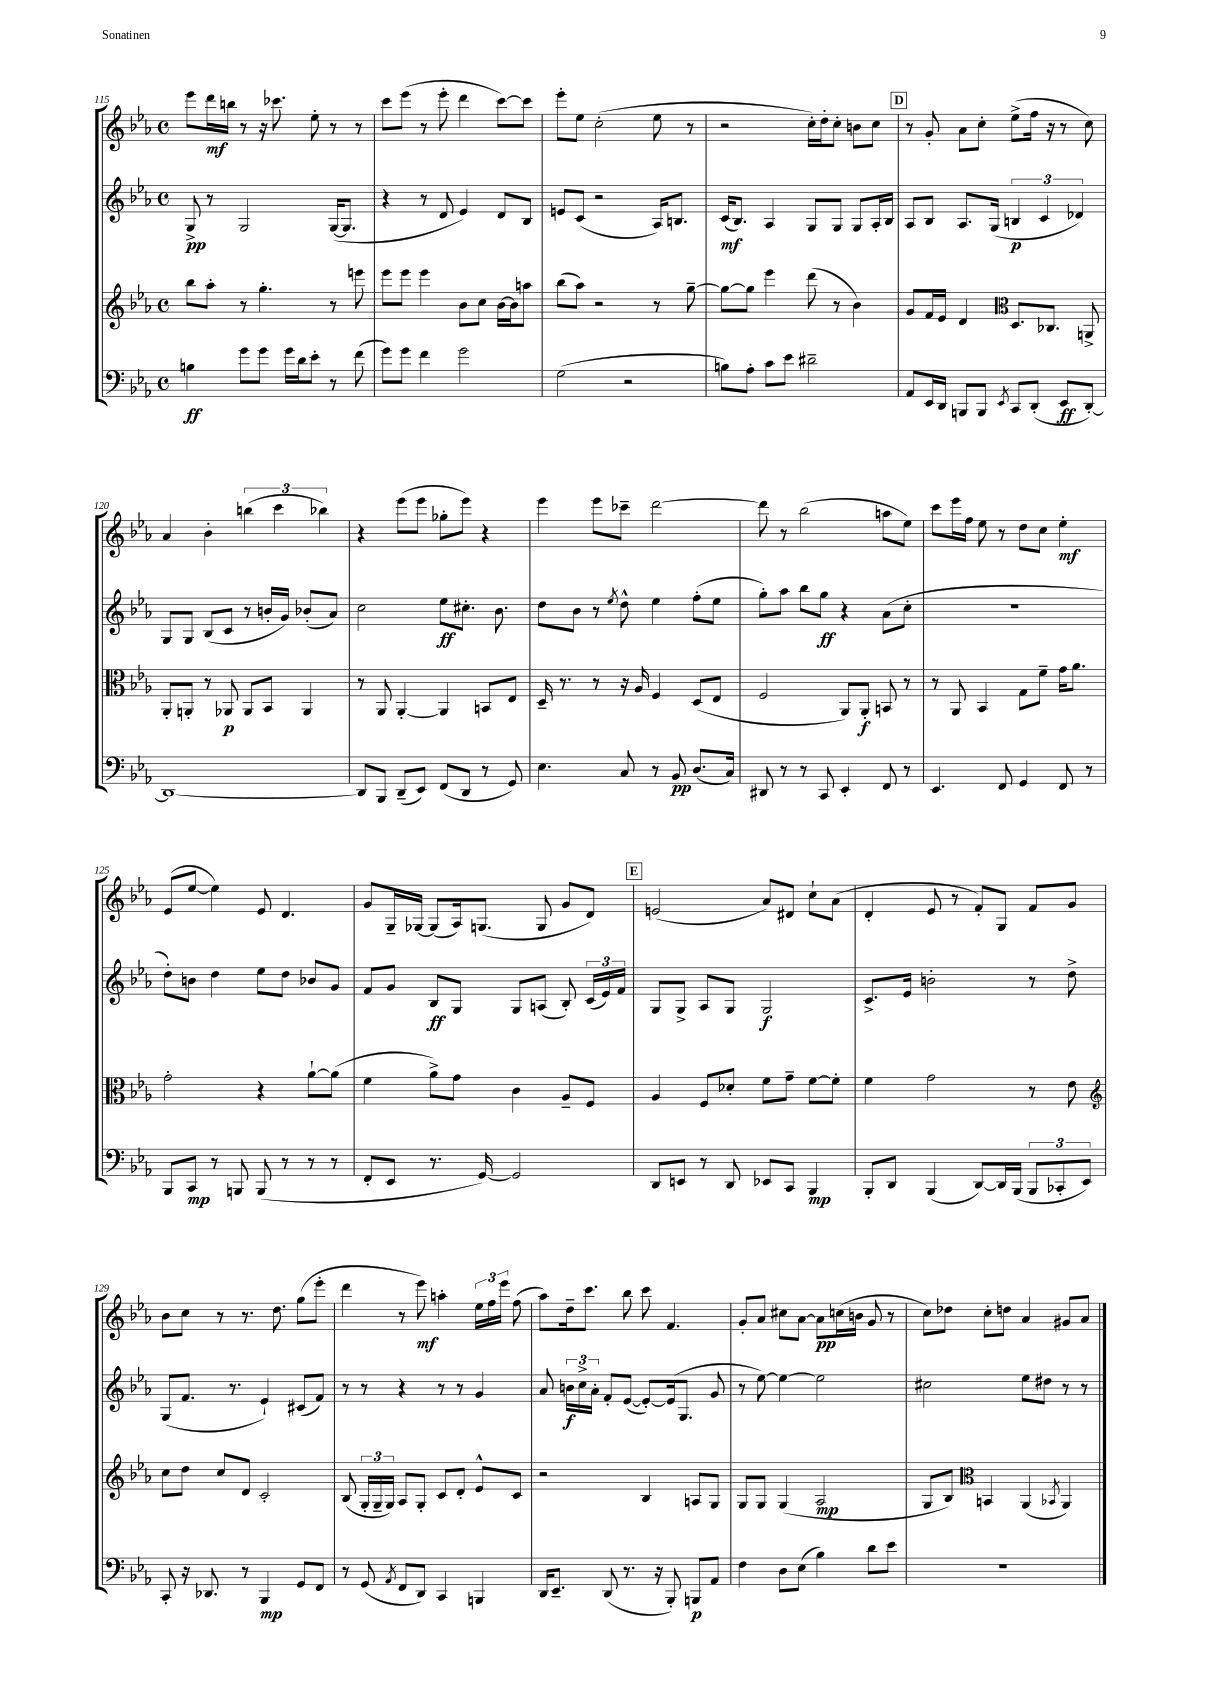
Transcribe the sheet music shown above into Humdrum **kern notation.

**kern	**kern	**kern	**kern
*staff4	*staff3	*staff2	*staff1
*clefF4	*clefG2	*clefG2	*clefG2
*k[b-e-a-]	*k[b-e-a-]	*k[b-e-a-]	*k[b-e-a-]
*M4/4	*M4/4	*M4/4	*M4/4
*met(c)	*met(c)	*met(c)	*met(c)
4B	8bb-	8G^	8eee-
.	8aa-'	8r	16ddd
.	.	.	16bb
8g	8r	2G	8r
8g	4.gg'	.	16r
.	.	.	8.ccc-
16g	.	.	.
16d	.	.	.
8e-'	.	.	8ee-'
8r	8r	([16G	8r
.	.	8.G]	.
(8f	8eee	.	8r
=	=	=	=
8g)	8eee-	4r	8ccc
8g	8eee-	.	(8eee-
4f	4eee-	8r	8r
.	.	8d	8eee-'
2g	8b-	4e-)	4ddd
.	8cc	.	.
.	[16b-	8d	[8ccc)
.	16b-]	.	.
.	8aa	8B-	8ccc]
=	=	=	=
(2G	(8bb-	8e	8eee-'
.	8aa-)	(8c	8ee-
.	2r	2r	(2cc'
2r	.	.	.
.	8r	16A-)	8ee-
.	.	8.B	.
.	[8gg~	.	8r
=	=	=	=
8B)	8gg_	(16c	2r
.	.	8.B-)	.
8A-'	8gg]	.	.
8c	4eee-	4A-	.
8e-	.	.	.
2d#~	(8ddd	8G	16cc')
.	.	.	16dd'
.	8r	8G	8cc'
.	4b-)	8G	8b
.	.	16A-'	8cc
.	.	16B-	.
=	=	=	=
8AA-	8g	8A-	8r
16EE-	16f	8B-	8g'
16DD	16e-	.	.
8BBB	4d	8.A-	8a-
8BBB	.	.	8cc'
.	.	(16G	.
*	*clefC3	*	*
8qEE-	.	.	.
8CC	8.D	6B	(8ee-^
(8DD'	.	.	16ff
.	.	6c	.
.	8.C-	.	16r
8EE-	.	.	8r
.	.	6d-)	.
[8DD')	8AA^	.	8cc)
=	=	=	=
1DD_	8AA-'	8G	4a-
.	8AA'	8G	.
.	8r	(8B-	4b-'
.	8AA-	8c	.
.	8AA-	8r	(6bb
.	8BB-	16b'	.
.	.	.	6ccc
.	.	16g)	.
.	4AA-	(8b-'	.
.	.	.	6bb-)
.	.	8a-)	.
=	=	=	=
8DD]	8r	2cc	4r
8BBB-	8AA-	.	.
(8DD~	[4AA-'	.	(8eee-
8EE-)	.	.	8eee-
(8FF	4AA-]	8ee-	8gg-'
8DD	.	8.cc#'	8eee-)
8r	8BB	.	4r
.	.	8.b-	.
8GG)	8E-	.	.
=	=	=	=
4.E-	16D~	8dd	4eee-
.	8.r	.	.
.	.	8b-	.
.	8r	8r	8eee-
.	.	8qee-	.
8C	16r	8dd^^	8ccc-~
.	16A-	.	.
8r	4F	4ee-	[2ddd
8BB-	.	.	.
(8.D	(8D	(8ff'	.
.	8E-	8ee-	.
16C)	.	.	.
=	=	=	=
8DD#	2F	8gg')	8ddd]
8r	.	8aa-	8r
8r	.	8bb-	(2bb-
8CC	.	8gg	.
4EE-'	8AA-)	4r	.
.	8AA-'	.	.
8FF	8BB	(8a-	8aa
8r	8r	8cc'	8ee-)
=	=	=	=
4.EE-	8r	1r	8ccc
.	8AA-	.	16eee-
.	.	.	16ff
.	4BB-	.	8ee-
8FF	.	.	8r
4GG	8G	.	8dd
.	8f~	.	8cc
8FF	16g	.	4ee-'
.	8.a-	.	.
8r	.	.	.
=	=	=	=
8BBB-	2g'	8dd')	(8e-
8CC	.	8b	[8ee-
8r	.	4dd	4ee-])
8BBB	.	.	.
(8BBB	4r	8ee-	8e-
8r	.	8dd	4.d
8r	[8a-`	8b-	.
8r	(8a-]	8g	.
=	=	=	=
8FF'	4f	8f	8g
8EE-	.	8g	16G~
.	.	.	[16G-
8.r	8a-^)	8B-	(8G-]
.	8g	8G	16A-)
[16GG)	.	.	(8.G
2GG]	4c	8G	.
.	.	(8A	8G
.	8A-~	8B-')	8g
.	8F	(24c	8d)
.	.	24e-)	.
.	.	24f	.
=	=	=	=
8DD	4A-	8G	(2e
8EE	.	8G^	.
8r	8F	8A-	.
8DD	8d-'	8G	.
8EE-	8f	2G	8a-)
8CC	8g~	.	8d#
4BBB-	[8f	.	8cc`
.	8f']	.	(8a-
=	=	=	=
8BBB-'	4f	8.c^	4d'
8DD	.	.	.
.	.	16e-	.
(4BBB-	2g	2b'	8e-
.	.	.	8r
[8DD)	.	.	8f')
16DD]	.	.	8G
(16BBB-	.	.	.
12BBB-	8r	8r	8f
12CC-'	.	.	.
.	8e-	8dd^	8g
12EE-)	.	.	.
=	=	=	=
*	*clefG2	*	*
8CC'	8cc	(8G	8b-
16r	8dd	8.f	8cc
8.DD-	.	.	.
.	8cc	.	8r
.	.	8.r	.
8r	8d	.	8.r
4BBB-	2c'	4e-`)	.
.	.	.	8.dd
8GG	.	(8c#	(8gg
8FF	.	8f)	8eee-'
=	=	=	=
8r	(8B-	8r	4ddd
(8GG	24G'	8r	.
.	24G~	.	.
.	24G)	.	.
8qAA-	.	.	.
8FF	8A-	4r	8r
8DD)	8G'	.	8eee-)
4CC	8c	8r	4aa'
.	8d'	8r	.
4BBB	8e-^^	4g	24ee-
.	.	.	24ff
.	.	.	24eee-
.	8c	.	(8ff
=	=	=	=
16DD	2r	8a-	8aa-)
8.EE-~	.	.	.
.	.	24b	16dd~
.	.	24cc^	.
.	.	.	8.ccc
.	.	24a-'	.
(8DD	.	8f'	.
8.r	.	([8e-	8bb-
.	4B-	8e-'_)	8ccc
16r	.	.	.
8BBB-')	.	(16e-]	4.f
.	.	8.G	.
8BBB	8A	.	.
8AA-	8G	8g	.
=	=	=	=
4F	8G	8r	8g'
.	8G	[8ee-)	8a-
8D	(4G	4ee-_	8cc#
(8E-	.	.	[8a-
4B-)	2A-	2ee-]	8a-]
.	.	.	(16cc
.	.	.	16b
8d	.	.	8g
8e-	.	.	8r
=	=	=	=
1r	8G	2cc#	8cc)
.	8B-)	.	8dd-
*	*clefC3	*	*
.	4BB	.	8cc'
.	.	.	8dd
.	(4AA-	8ee-	4a-
.	.	8dd#	.
.	8qBB-	.	.
.	4AA-)	8r	8g#
.	.	8r	8a-
==	==	==	==
*-	*-	*-	*-
